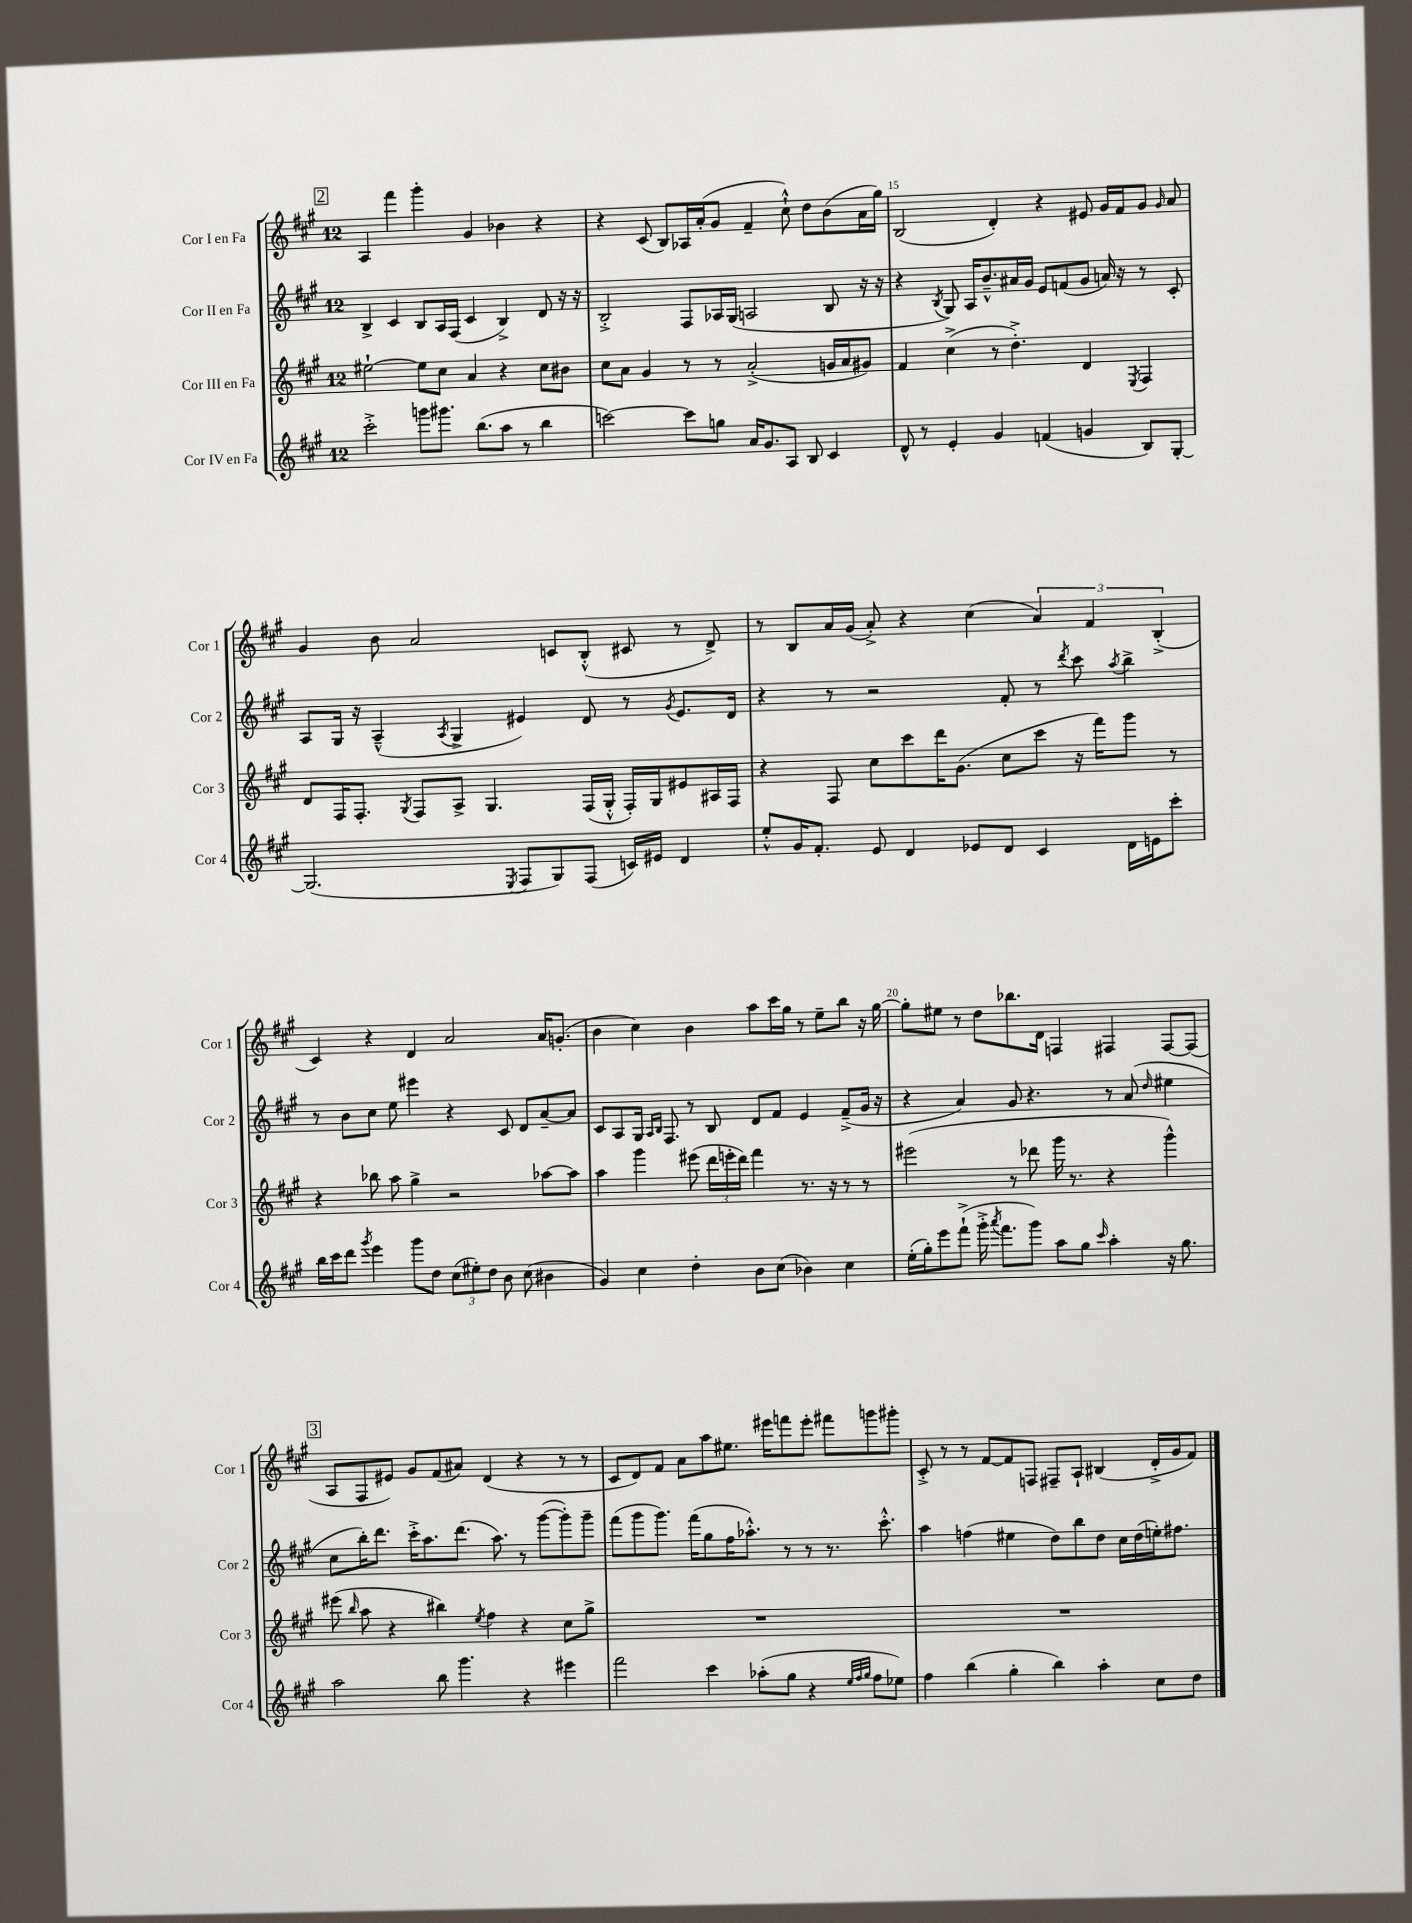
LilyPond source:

<<
\new StaffGroup <<
\new Staff = "s0" \with { instrumentName = "Cor I en Fa" shortInstrumentName = "Cor 1" } {
    \clef treble \key a \major \once \override Staff.TimeSignature.style = #'single-digit \time 12/8
    \autoBeamOff \mark \markup { \box "2" } a4 fis'''4 gis'''4-. gis'4 bes'4 r4 |
    r4 cis'8( b8[) aes16 a'16-.( gis'8] fis'4-- cis''8-!-^) d''8[ b'8( a'16 gis''16]) |
    b2( d'4-.) r4 eis'8 gis'16[ fis'16 gis'8] \grace { gis'16 } a'8 |
    gis'4 b'8 a'2 c'8[ b8]-.-^( cis'8 r8 d'8->) |
    r8 b8[ a'16 gis'16]( a'8-.->) r4 cis''4( \tuplet 3/2 { a'4) fis'4 b4-.->( } |
    cis'4) r4 d'4 a'2 a'16[ g'8.]-.( |
    b'4 cis''4) b'4 a''8[ cis'''16 gis''16] r8 e''8[-- b''8] r16 gis''16~ |
    gis''8[-. eis''8] r8 d''8[ bes''8. d'16] f4 fis4 fis8[~ fis8]( |
    \mark \markup { \box "3" } a8[ fis8 eis'8]) gis'8[ fis'8( ais'8]) d'4( r4 r8 r8 |
    cis'8[ d'8) fis'8] a'8[ a''8 eis''8.] eis'''16[ f'''8 eis'''8]-. fis'''8[ g'''8 gis'''8]-. |
    cis'8-.-> r8 r8 fis'8[~ fis'8 f8] fis8[-- a8]-! bis4( d'16[-.-> gis'16 fis'8]) \bar "|." |
}
\new Staff = "s1" \with { instrumentName = "Cor II en Fa" shortInstrumentName = "Cor 2" } {
    \clef treble \key a \major \once \override Staff.TimeSignature.style = #'single-digit \time 12/8
    \autoBeamOff \mark \markup { \box "2" } b4-> cis'4 b8[ a16 fis16]( cis'4 b4->) d'8 r16 r16 |
    b2-.-> fis8[ aes16 gis16]( a2 b8 r16 r16 |
    r4 \acciaccatura { b8 } gis8) a16[ b'8.---^ ais'16 gis'16] e'8[ f'8( gis'8] a'16) r16 r8 cis'8-. |
    a8[ gis16] r16 a4---^( \acciaccatura { a8 } gis4-> eis'4) d'8 r8 \acciaccatura { gis'8 } eis'8.[ d'16] |
    r4 r8 r2 fis'8-. r8 \acciaccatura { d'''8 } cis'''8 \acciaccatura { a''8 } b''4-> |
    r8 b'8[ cis''8] e''8 eis'''4 r4 cis'8 d'8[ a'8~-- a'8] |
    cis'8[ a8 gis16] \grace { a16[ b16] } fis8. r8 b8 d'8[ fis'8] e'4 fis'8[--->( gis'16] r16 |
    r4 a'4) gis'8 r4. r8 a'8( \grace { d''16 } eis''4 |
    \mark \markup { \box "3" } cis''8[ b''16-.) d'''8.] cis'''16[-.-> a''8. d'''8.]( a''8.) r8 gis'''8[~( gis'''8-.) gis'''8]-- |
    fis'''8[( gis'''8 gis'''8.]) fis'''16[( gis''8 fis''16 aes''8.]-.-^) r8 r8 r8. cis'''8.-.-^ |
    a''4 f''4( eis''4 d''8[) b''8 d''8] cis''16[ d''16( e''16-.) fis''8.] \bar "|." |
}
\new Staff = "s2" \with { instrumentName = "Cor III en Fa" shortInstrumentName = "Cor 3" } {
    \clef treble \key a \major \once \override Staff.TimeSignature.style = #'single-digit \time 12/8
    \autoBeamOff \mark \markup { \box "2" } eis''2~-! eis''8[ cis''8] a'4 r4 cis''8[ bis'8] |
    cis''8[ a'8] gis'4 r8 r8 a'2-.->( g'16[ a'16 gis'8]) |
    fis'4 cis''4->( r8 d''4.-.->) d'4 \acciaccatura { e8 } fis4 |
    d'8[ fis16 fis8.]-. \acciaccatura { gis8 } fis8[ a8]-> gis4. fis16[( gis16]-.-^ fis16[-.) gis16 eis'8 ais16 fis16] |
    r4 fis8 cis''8[ cis'''8 d'''16 gis'8.]( cis''8[ cis'''8] r16 fis'''16[) gis'''8] r8 |
    r4 bes''8 a''8 gis''4-> r2 aes''8[~ aes''8] |
    a''4 gis'''4 eis'''8( \tuplet 3/2 { d'''16[ e'''16-. d'''16]) } fis'''4 r8. r16 r8 r8 |
    eis'''2( r8 des'''8 gis'''16 r8. r4 gis'''4-^) |
    \mark \markup { \box "3" } eis'''8( \grace { b''16 } a''8 r4 bis''4) \acciaccatura { e''8 } fis''4 r4 cis''8[ gis''8]-> |
    R1. |
    R1. \bar "|." |
}
\new Staff = "s3" \with { instrumentName = "Cor IV en Fa" shortInstrumentName = "Cor 4" } {
    \clef treble \key a \major \once \override Staff.TimeSignature.style = #'single-digit \time 12/8
    \autoBeamOff \mark \markup { \box "2" } cis'''2-.-> g'''8[ gis'''8.] b''8.[( a''8] r8 b''4 |
    c'''2~) c'''8[ g''8] a'16[ gis'8. a8] b8 cis'4 |
    d'8-^ r8 e'4-. gis'4 f'4( g'4 b8[) gis8]~-. |
    gis2.( \acciaccatura { e8 } fis8[ gis8) fis8]( c'16[) eis'16] d'4 |
    e''8[-.-^ gis'16 fis'8.]-. e'8 d'4 ees'8[ d'8] cis'4 d'16[ e'16 cis'''8]-. |
    b''16[ cis'''16 d'''8] \acciaccatura { gis'''8 } e'''4 gis'''8[ d''8] \tuplet 3/2 { cis''8[( eis''8-.) d''8] } b'8 cis''8( bis'4 |
    gis'4) cis''4 d''4-. b'8[ cis''8]( bes'4) cis''4 |
    e''16[-.( gis''16-.) e'''8 fis'''8]-!->( gis'''16-.-> \acciaccatura { a'''8 } fis'''8.[ gis'''8]) a''8[ gis''8] \grace { cis'''16 } a''4-. r16 gis''8. |
    \mark \markup { \box "3" } a''2 b''8 gis'''4. r4 eis'''4 |
    fis'''2 cis'''4 aes''8[-.( gis''8] r4 \grace { e''32[ fis''32 gis''32] } fis''8[ ees''8]) |
    fis''4 b''4( gis''4-. b''4) a''4-. cis''8[ d''8] \bar "|." |
}
>>
>>
\layout { \context { \Score currentBarNumber = #13 \override BarNumber.break-visibility = ##(#f #t #t) barNumberVisibility = #(every-nth-bar-number-visible 5) } }
